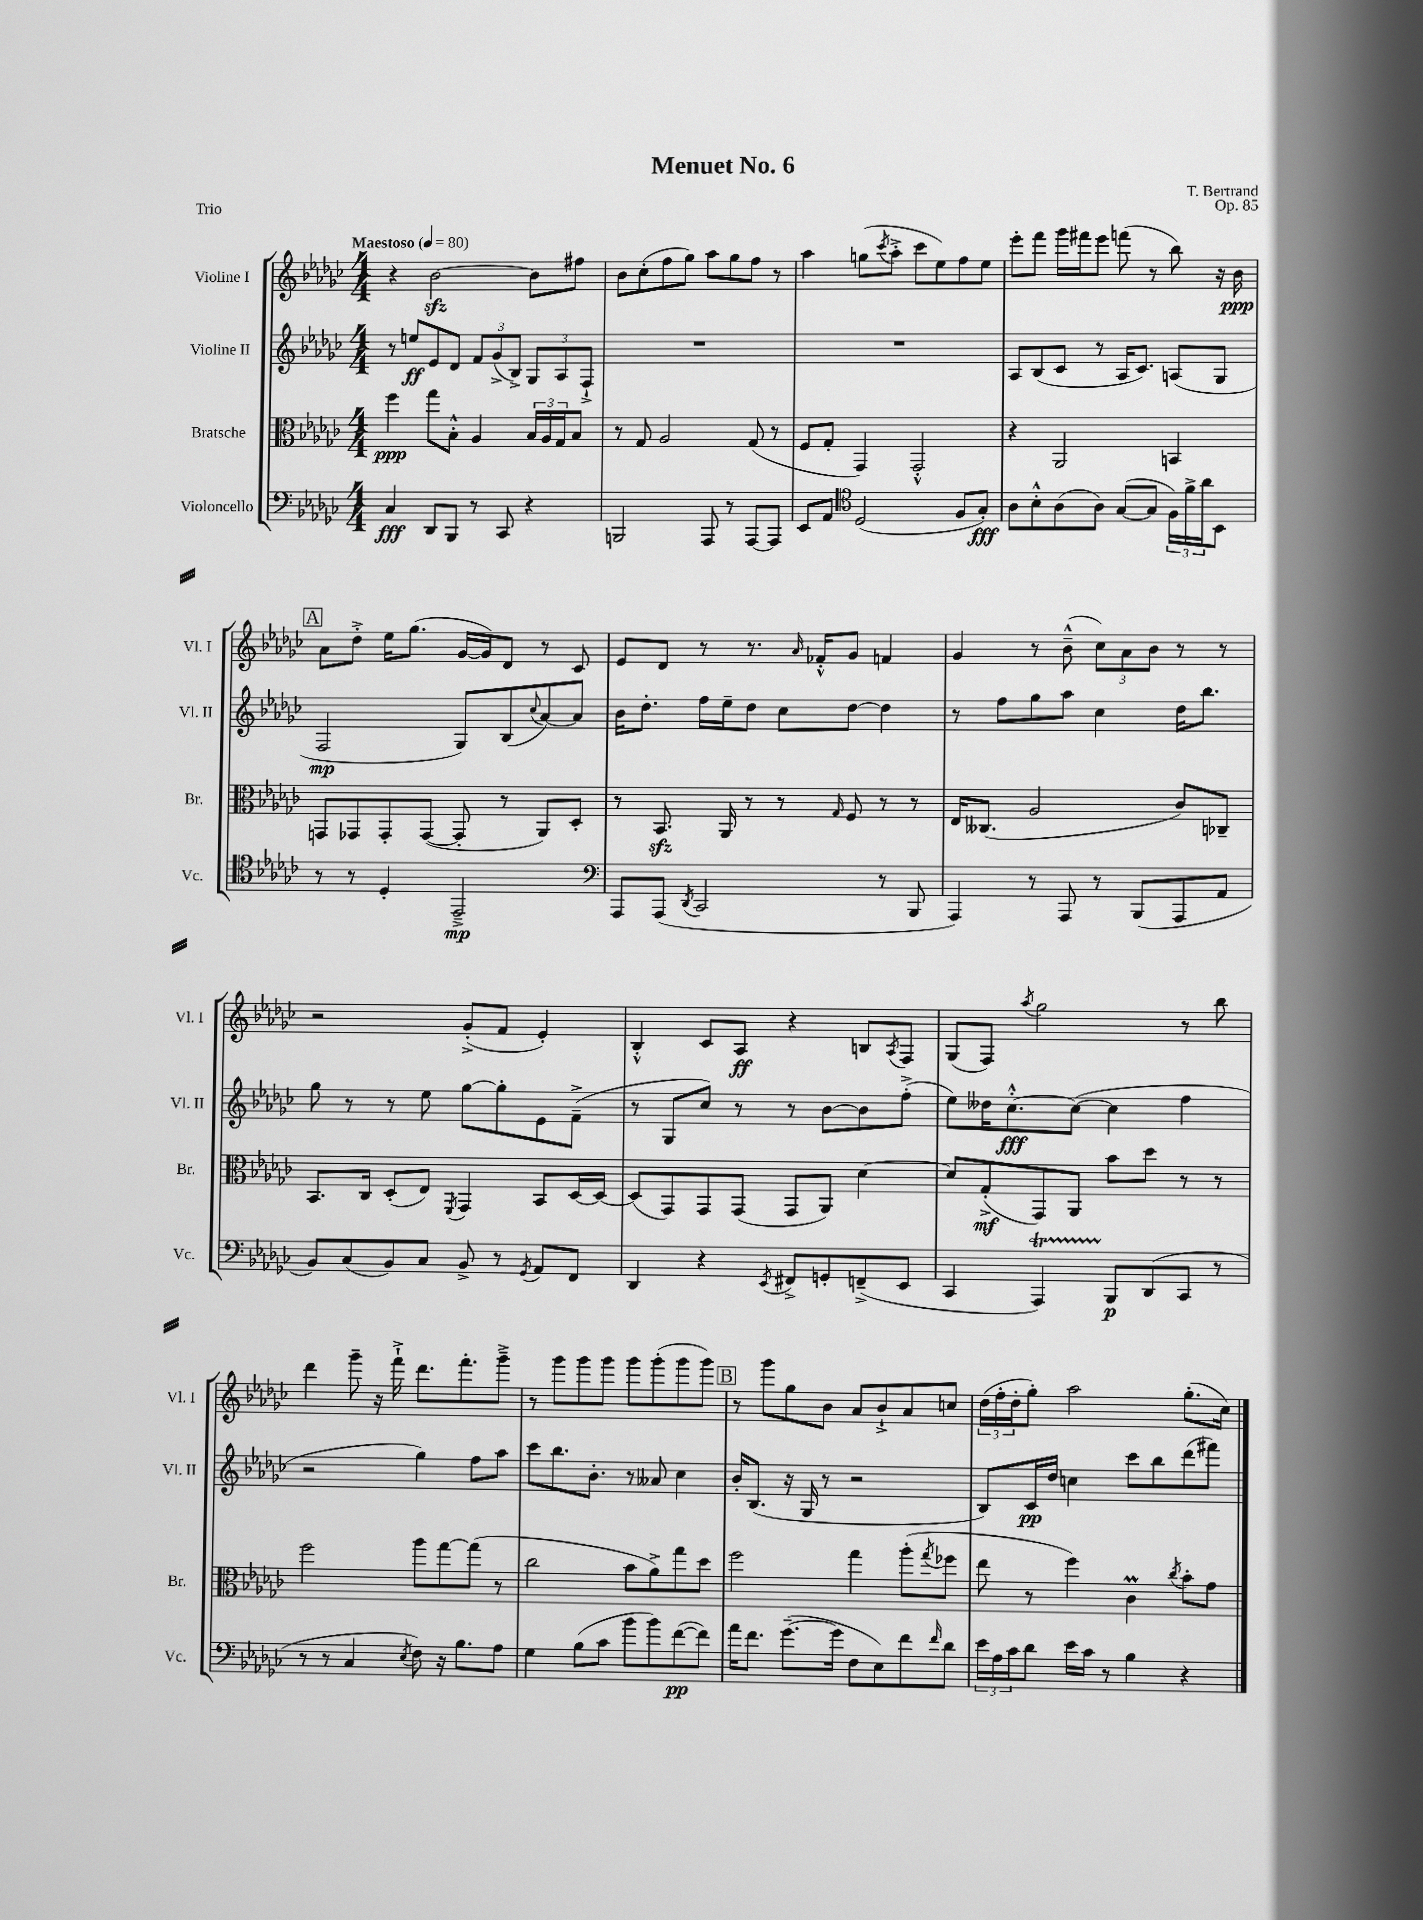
\header { title = "Menuet No. 6" composer = "T. Bertrand" opus = "Op. 85" piece = "Trio" }
<<
\new StaffGroup <<
\new Staff = "s0" \with { instrumentName = "Violine I" shortInstrumentName = "Vl. I" } {
    \clef treble \key ges \major \numericTimeSignature \time 4/4 \tempo "Maestoso" 4 = 80
    r4 bes'2~\sfz bes'8 fis''8 |
    bes'8 ces''8-.( f''8 ges''8) aes''8 ges''8 f''8 r8 |
    aes''4 g''8( \acciaccatura { ces'''8 } aes''8-.-> ces'''8 ees''8) f''8 ees''8 |
    ees'''8-. f'''8 ges'''16 fis'''16 ees'''8 f'''8( r8 bes''8) r16 bes'16\ppp |
    \mark \markup { \box "A" } aes'8 des''8-.-> ees''16 ges''8.( ges'16~ ges'16) des'8 r8 ces'8 |
    ees'8 des'8 r8 r8. \grace { aes'16 } fes'16-.-^ ges'8 f'4 |
    ges'4 r8 bes'8---^( \tuplet 3/2 { ces''8) aes'8 bes'8 } r8 r8 |
    r2 ges'8-.->( f'8 ees'4-.) |
    bes4-.-^ ces'8 aes8\ff r4 b8 \acciaccatura { aes8 } f8 |
    ges8( f8) \acciaccatura { aes''8 } ges''2 r8 bes''8 |
    des'''4 ges'''8-- r16 f'''16-!-> des'''8. f'''8.-. ges'''8---> |
    r8 ges'''8 ges'''8 ges'''8 ges'''8 ges'''8-.( ges'''8 ges'''8) |
    \mark \markup { \box "B" } r8 ges'''8 ges''8 bes'8 aes'8 bes'8-!-> aes'8 c''8 |
    \tuplet 3/2 { des''16( f''16-. des''16-. } ges''8-.) aes''2 ges''8.-.( ces''16) \bar "|." |
}
\new Staff = "s1" \with { instrumentName = "Violine II" shortInstrumentName = "Vl. II" } {
    \clef treble \key ges \major \numericTimeSignature \time 4/4
    r8 e''8\ff ees'8 des'8 \tuplet 3/2 { f'8 ges'8->( bes8->) } \tuplet 3/2 { ges8 aes8 f8-!-> } |
    R1 |
    R1 |
    aes8 bes8( ces'8 r8 aes16 ces'8.) a8( ges8 |
    \mark \markup { \box "A" } f2\mp ges8) bes8( \appoggiatura { ces''8 } aes'8~) aes'8 |
    bes'16 des''8.-. f''16 ees''16-- des''8 ces''8 des''8~ des''4 |
    r8 f''8 ges''8 aes''8 ces''4 des''16 bes''8. |
    ges''8 r8 r8 ees''8 ges''8~ ges''8-. ees'8 f'8--->( |
    r8 ges8 ces''8) r8 r8 bes'8~ bes'8 f''8-.->( |
    ees''8) deses''16 ces''8.~-.-^\fff ces''8~( ces''4 f''4 |
    r2 ges''4) f''8 aes''8 |
    ces'''8 bes''8. bes'8.-. r8 aeses'8 ces''4 |
    \mark \markup { \box "B" } bes'16-. bes8.( r16 ges16 r8 r2 |
    bes8) ces'16\pp des''16 c''4 ces'''8 bes''8 des'''8( fis'''8) \bar "|." |
}
\new Staff = "s2" \with { instrumentName = "Bratsche" shortInstrumentName = "Br." } {
    \clef alto \key ges \major \numericTimeSignature \time 4/4
    f''4\ppp ges''8 bes8-.-^ aes4 \tuplet 3/2 { bes16 aes16 ges16 } bes8 |
    r8 ges8 aes2 ges8( r8 |
    f8 ges8-. ges,4) ges,2-.-^ |
    r4 aes,2 b,4 |
    \mark \markup { \box "A" } g,8 ges,8 ges,8-. ges,8~( ges,8-. r8 aes,8) des8-. |
    r8 bes,8.\sfz aes,16 r8 r8 \grace { ges16 } f8 r8 r8 |
    ees16 ceses8.( aes2 ces'8) ces8-- |
    bes,8. ces16 des8-.( ees8) \acciaccatura { f,8 } ges,4 bes,8 des16~ des16~ |
    des8( ges,8) ges,8 ges,8( ges,8 aes,8) des'4~ |
    des'8 ges8-.->\mf( ges,8) aes,8 bes'8 des''8 r8 r8 |
    f''2 aes''8 ges''8~ ges''8( r8 |
    ces''2 bes'8 aes'8->) ges''8 des''8 |
    \mark \markup { \box "B" } f''2 ges''4 aes''8-.( \acciaccatura { ges''8 } fes''8 |
    ees''8 r8 f''4) ces'4\prall \acciaccatura { ces''8 } bes'8-. ges'8 \bar "|." |
}
\new Staff = "s3" \with { instrumentName = "Violoncello" shortInstrumentName = "Vc." } {
    \clef bass \key ges \major \numericTimeSignature \time 4/4
    ces4\fff des,8 bes,,8 r8 ces,8 r4 |
    b,,2 aes,,8 r8 aes,,8~ aes,,8 |
    ees,8 aes,8 \clef tenor des2( f8 ges8-.\fff) |
    aes8 bes8-.-^ aes8( aes8) ges8~( ges8 \tuplet 3/2 { f16) f'16-> aes'16 } bes,8 |
    \mark \markup { \box "A" } r8 r8 des4-. ees,2--->\mp |
    \clef bass aes,,8 aes,,8( \acciaccatura { des,8 } ces,2 r8 bes,,8 |
    aes,,4) r8 aes,,8 r8 bes,,8( aes,,8 aes,8 |
    bes,8) ces8( bes,8) ces8 bes,8-> r8 \acciaccatura { ges,8 } aes,8 f,8 |
    des,4 r4 \acciaccatura { ees,8 } fis,8-> g,8-. f,8--->( ees,8 |
    ces,4 aes,,4\startTrillSpan) bes,,8\stopTrillSpan\p des,8( ces,8 r8 |
    r8 r8 ces4 \acciaccatura { ees8 } f8) r16 bes8. aes8 |
    ges4 bes8( ces'8 bes'8 bes'8) f'8~\pp( f'8) |
    \mark \markup { \box "B" } aes'16 f'8. ges'8.~--( ges'16 f8 ees8) f'8 \grace { f'16 } des'8 |
    \tuplet 3/2 { ees'16 aes16 ces'16 } des'8 ees'16 ces'16 r8 bes4 r4 \bar "|." |
}
>>
>>
\layout { \context { \Score \remove "Bar_number_engraver" } }
